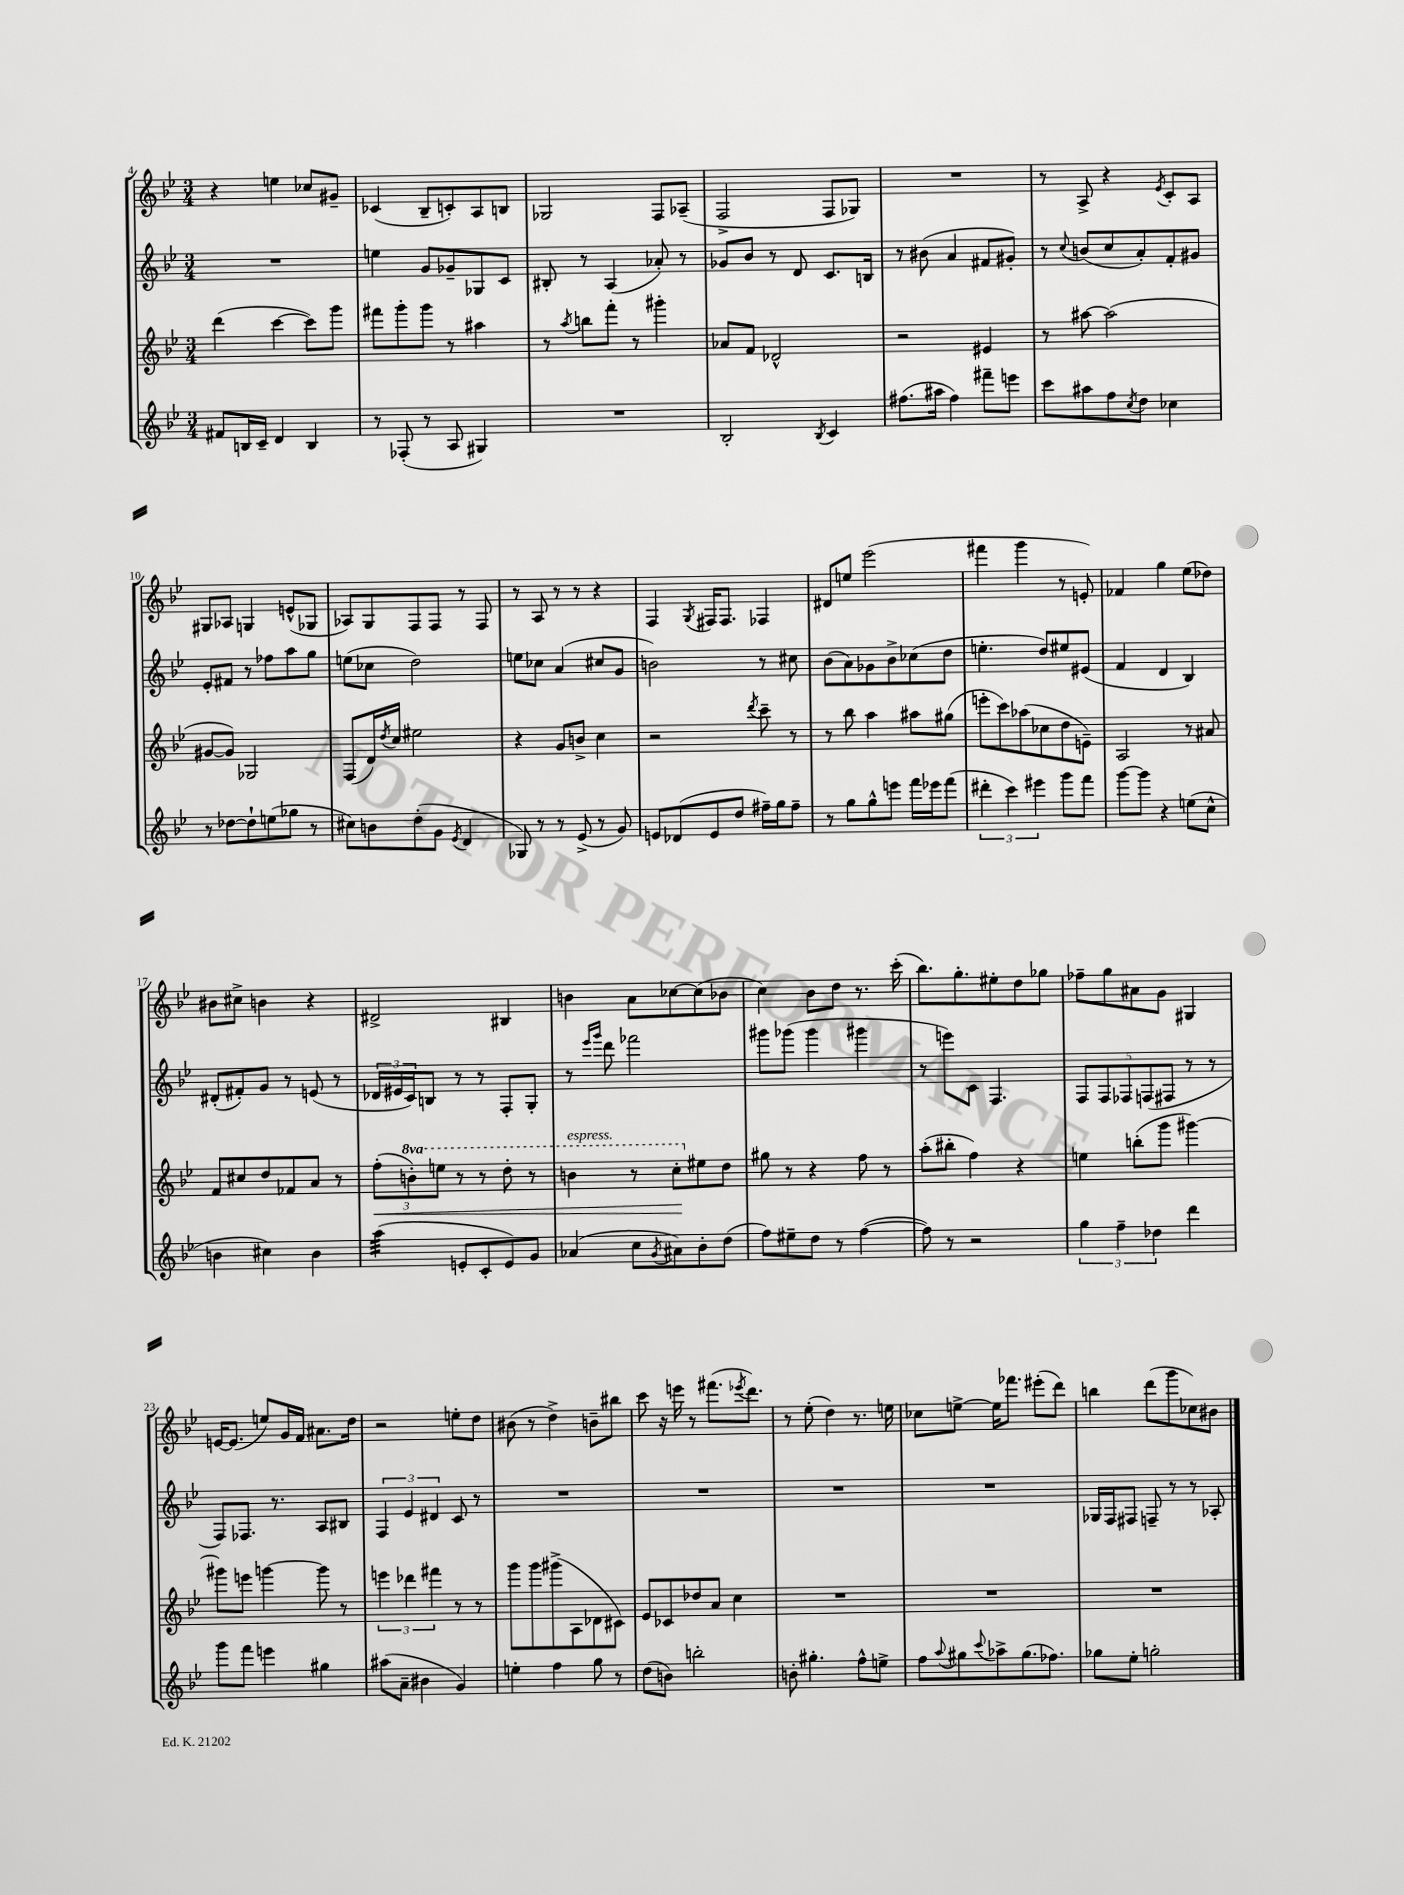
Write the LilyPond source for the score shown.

<<
\new StaffGroup <<
\new Staff = "s0" {
    \clef treble \key bes \major \numericTimeSignature \time 3/4
    r4 e''4 ces''8 gis'8-- |
    ces'4( bes8-- c'8-.) a8 b8 |
    ges2 f8 aes8--( |
    f2-> f8 ges8) |
    R2. |
    r8 a8-> r4 \acciaccatura { ees'8 } c'8-. a8 |
    gis8 aes8 g4 e'8-^( ges8 |
    aes8) g8 f8 f8 r8 f8 |
    r8 a8 r8 r8 r4 |
    f4 \acciaccatura { g8 } fis16 fis8. fes4 |
    dis'8 e''8 ees'''2( |
    fis'''4 g'''4 r8 e'8-.) |
    fes'4 g''4 ees''8( des''8) |
    bis'8 cis''8-> b'4 r4 |
    dis'2-> bis4 |
    b'4 a'8 ces''8~ ces''8( bes'8 |
    c''4) bes'8 d''8 r8. c'''16-.( |
    bes''8.) g''8.-. eis''8-. d''8 ges''8 |
    fes''8-- g''8 ais'8 g'8 gis4 |
    e'16~ e'8.( e''8) g'16 f'16 ais'8. d''16 |
    r2 e''8-. d''8 |
    bis'8( r8 d''4->) b'8-- bis''8 |
    c'''8 r16 e'''16 r8 fis'''8.( \acciaccatura { ees'''8 } d'''8.) |
    r8 ees''8-.( d''4) r8. e''16 |
    ces''8 e''8~-> e''16 fes'''8. eis'''8-.( d'''8) |
    b''4 d'''8( g'''8 ces''8) bis'8 \bar "|." |
}
\new Staff = "s1" {
    \clef treble \key bes \major \numericTimeSignature \time 3/4
    R2. |
    e''4 g'8 ges'8-- ges8 c'8 |
    bis8-. r8 a4( aes'8-.) r8 |
    ges'8 bes'8 r8 d'8 c'8. b16 |
    r8 bis'8( a'4 fis'8 gis'8-.) |
    r8 \appoggiatura { c''8 } b'8( c''8 a'8-.) f'8-. gis'8 |
    ees'8-. fis'8 r8 fes''8 a''8 g''8 |
    e''8( ces''8 d''2) |
    e''8 ces''8 a'4( cis''8 g'8 |
    b'2) r8 cis''8 |
    bes'8( a'8) ges'8 bes'8-> ces''8( d''8 |
    e''4.-. d''8) eis''8 eis'8( |
    f'4 d'4 bes4) |
    dis'8-.( fis'8-.) g'8 r8 e'8( r8 |
    \tuplet 3/2 { des'16 eis'16 c'16) } b8 r8 r8 f8-. g8-. |
    r8 \grace { ees'''16 g'''16 } d'''8 fes'''2 |
    gis'''8 ges'''8( ges'''4 gis'''4 |
    r8 e'''8) c'8 f4. |
    \tuplet 5/4 { f8 f8 fes8 f8( fis8 } r8 r8 |
    f8) fes8. r8. a8 bis8 |
    \tuplet 3/2 { f4 ees'4 dis'4 } c'8 r8 |
    R2. |
    R2. |
    R2. |
    R2. |
    ges16 f16 fis8 f8-- r8 r8 aes8-. \bar "|." |
}
\new Staff = "s2" {
    \clef treble \key bes \major \numericTimeSignature \time 3/4 \set Staff.ottavationMarkups = #ottavation-simple-ordinals
    d'''4( c'''4~ c'''8) g'''8 |
    fis'''8 g'''8-. g'''8 r8 ais''4 |
    r8 \acciaccatura { a''8 } b''8 f'''8-. r8 gis'''4-. |
    aes'8 f'8 des'2-^ |
    r2 eis'4 |
    r8 ais''8~ ais''2( |
    gis'8~ gis'8) ges2 |
    f8( d'16) \acciaccatura { d''8 } c''16 eis''2 |
    r4 g'8 b'8-> c''4 |
    r2 \acciaccatura { d'''8 } c'''8-- r8 |
    r8 bes''8 a''4 ais''8 gis''8( |
    e'''8-. c'''8) aes''8( ces''8 d''8 e'8--) |
    a2 r8 ais'8 |
    f'8 cis''8 d''8 fes'8 a'8 r8 |
    \tuplet 3/2 { f''8-.\<( \ottava #1 b''8-.) e'''8 } r8 r8 d'''8-. r8 |
    b''4^\markup { \italic "espress." } r8 c'''8-.\! \ottava #0 eis''8 d''8 |
    gis''8 r8 r4 f''8 r8 |
    a''8-.( bis''8-. f''4) r4 |
    e''4 b''8-.( g'''8 gis'''4~) |
    gis'''8 e'''8 g'''4~ g'''8 r8 |
    \tuplet 3/2 { e'''4 des'''4 fis'''4 } r8 r8 |
    g'''8 g'''8 gis'''8->( a8 des'8 cis'8) |
    ees'8 ces'8 des''8 a'8 c''4 |
    R2. |
    R2. |
    R2. \bar "|." |
}
\new Staff = "s3" {
    \clef treble \key bes \major \numericTimeSignature \time 3/4
    fis'8 b16 c'16-- d'4 b4 |
    r8 fes8-.( r8 a8 gis4) |
    R2. |
    bes2-. \acciaccatura { bes8 } c'4 |
    fis''8.( ais''16 fis''4) fis'''8-- e'''8 |
    c'''8 ais''8 f''8 \acciaccatura { c''8 } d''8 ces''4 |
    r8 des''8~ des''8-! e''8( ges''8 r8 |
    cis''8) b'8 d''8-.( g'8 \acciaccatura { ees'8 } d'4 |
    ges8) r8 r8 ees'8->( r8 g'8) |
    e'8 des'8( e'8 d''8 fis''16--) g''16 fis''8-- |
    r8 g''8 g''8-^ e'''8 f'''16 ees'''16 f'''8( |
    \tuplet 3/2 { dis'''4-. c'''4) eis'''4 } g'''8 f'''8 |
    g'''8~ g'''8 r4 e''8( c''8-^ |
    b'4 cis''4) b'4 |
    a''4:32( e'8-. c'8-. e'8) g'8 |
    aes'4( c''8 \acciaccatura { g'8 } ais'8) bes'8-. d''8( |
    f''8) eis''8-- d''8 r8 f''4~( |
    f''8) r8 r2 |
    \tuplet 3/2 { g''4 f''4-- des''4 } d'''4 |
    g'''8 f'''8 e'''4 gis''4 |
    ais''8( a'8-- bis'4 g'4) |
    e''4-. f''4 g''8 r8 |
    d''8( b'8) b''2-. |
    b'8-. gis''4.-. f''8-^ e''8-> |
    f''8 \appoggiatura { a''8 } gis''8 \appoggiatura { c'''8 } aes''8-> gis''8.( fes''8.) |
    ges''8 ees''8-. g''2-. \bar "|." |
}
>>
>>
\layout { \context { \Score currentBarNumber = #4 } }
